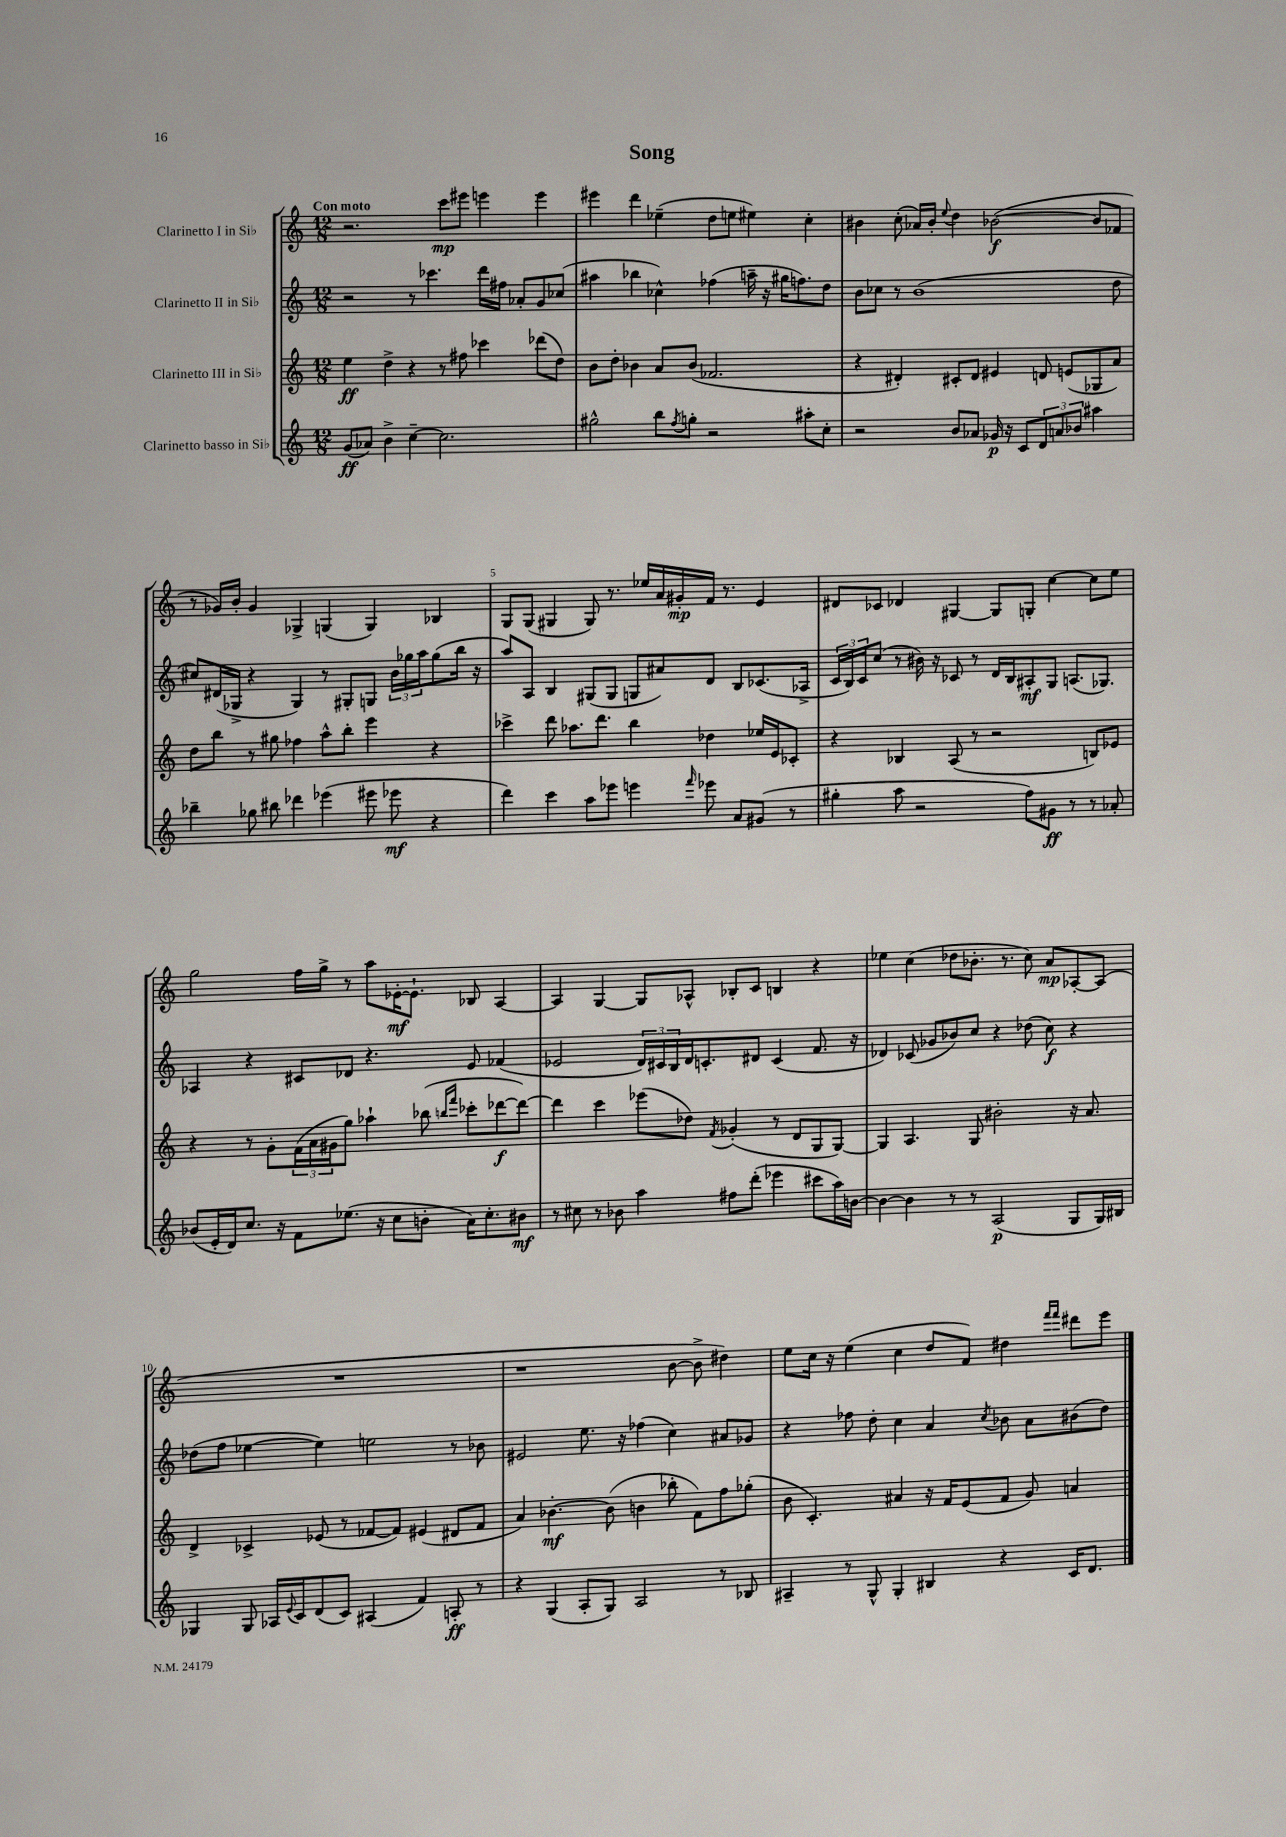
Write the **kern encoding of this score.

**kern	**dynam	**kern	**dynam	**kern	**dynam	**kern	**dynam
*part4	*part4	*part3	*part3	*part2	*part2	*part1	*part1
*staff4	*staff4	*staff3	*staff3	*staff2	*staff2	*staff1	*staff1
*I"Clarinetto basso in Si♭	*	*I"Clarinetto III in Si♭	*	*I"Clarinetto II in Si♭	*	*I"Clarinetto I in Si♭	*
*clefG2	*	*clefG2	*	*clefG2	*	*clefG2	*
*k[]	*	*k[]	*	*k[]	*	*k[]	*
*M12/8	*	*M12/8	*	*M12/8	*	*M12/8	*
=1	=1	=1	=1	=1	=1	=1	=1
!	!	!	!	!	!	!LO:TX:a:B:t=Con moto	!
(8g/L	ff	4ee\	ff	2r	.	2.r	.
8a-X/J)	.	.	.	.	.	.	.
4b^\	.	4dd^\	.	.	.	.	.
[4cc~\	.	4r	.	8r	.	.	.
.	.	.	.	4.ccc-X\	.	.	.
2.cc\]	.	8r	.	.	.	8ccc\L	mp
.	.	8ff#X\	.	.	.	8eee#X\J	.
.	.	4ccc-X\	.	16ddd\LL	.	4eeen\	.
.	.	.	.	16ff#X\JJ	.	.	.
.	.	.	.	8a-X'/L	.	.	.
.	.	(8ddd-X\L	.	8g/	.	4eee\	.
.	.	8dd\J)	.	(8cc-X/J	.	.	.
=2	=2	=2	=2	=2	=2	=2	=2
2gg#X^^\	.	8b\L	.	4aa#X\	.	4eee#X\	.
.	.	8dd'\J	.	.	.	.	.
.	.	4b-X\	.	4bb-X\	.	4ddd\	.
8bb\L	.	8a/L	.	4cc-X^^\)	.	(4ee-X~\	.
8qff/	.	.	.	.	.	.	.
8ggn'\J	.	(8b-/J	.	.	.	.	.
2r	.	2.f-X/	.	(4ff-X\	.	8dd\L	.
.	.	.	.	.	.	8een\J	.
.	.	.	.	16aan~\	.	4ee#X\)	.
.	.	.	.	16r	.	.	.
.	.	.	.	16gg#X\KL	.	.	.
.	.	.	.	8.ffn\)	.	.	.
8aa#X'\L	.	.	.	.	.	4cc'\	.
8cc'\J	.	.	.	8dd\J	.	.	.
=3	=3	=3	=3	=3	=3	=3	=3
2r	.	4r	.	8b\L	.	4b#X\	.
.	.	.	.	8cc-X\J	.	.	.
.	.	4d#X'/)	.	8r	.	(8cc'\	.
.	.	.	.	(1b	.	16a-X/LL)	.
.	.	.	.	.	.	16b#'/JJ	.
.	.	.	.	.	.	8qqee/	.
8b/L	.	8c#X'/L	.	.	.	4dd\	.
8a-X/J	.	8d#/J	.	.	.	.	.
16g-X/	p	4e#X/	.	.	.	([2b-X\	f
16r	.	.	.	.	.	.	.
8c/L	.	.	.	.	.	.	.
12d/	.	8dn/	.	.	.	.	.
12an/	.	.	.	.	.	.	.
.	.	(8en/L	.	.	.	.	.
12b-X/J	.	.	.	.	.	.	.
4aa#X\	.	8G-X/	.	.	.	8b-/L]	.
.	.	8a/J)	.	8dd\	.	8f-X/J	.
!!LO:LB:g=z
=4	=4	=4	=4	=4	=4	=4	=4
4bb-X~\	.	8dd\L	.	8cc#X/L)	.	8r	.
.	.	8bb\J	.	(16d#X/L	.	16g-X/LL)	.
.	.	.	.	16G-X^/JJ	.	16b'/JJ	.
8gg-X\	.	8r	.	4r	.	4g-/	.
8bb#X\	.	8gg#X\	.	.	.	.	.
4ddd-X\	.	4ff-X\	.	4G-/)	.	4G-X^/	.
(4eee-X\	.	8aa^^\L	.	8r	.	(4Gn/	.
.	.	8bb'\J	.	8G#X'/L	.	.	.
8eee#X\	.	4eee\	.	8Gn/J	.	4G/)	.
8eee-X\	mf	.	.	24b\LL	.	.	.
.	.	.	.	24gg-X\	.	.	.
.	.	.	.	24aa\J	.	.	.
4r	.	4r	.	(8gg-\	.	4B-X/	.
.	.	.	.	16bb\Jk	.	.	.
.	.	.	.	16r	.	.	.
=5	=5	=5	=5	=5	=5	=5	=5
4ddd\)	.	4ccc-X^\	.	8aa/L)	.	8G/L	.
.	.	.	.	8A/J	.	(8G/J	.
4ccc\	.	8ddd\	.	4B/	.	4G#X/	.
.	.	8.aa-X\L	.	.	.	.	.
8aa\L	.	.	.	(8G#X/L	.	8G#/)	.
.	.	8.ddd\J	.	.	.	.	.
8eee-X\J	.	.	.	8G#/J	.	8.r	.
4eeen\	.	4bb\	.	8Gn/L	.	.	.
.	.	.	.	.	.	16ee-X/LL	.
.	.	.	.	8a#X/)	.	16a/	.
.	.	.	.	.	.	16g#X'/	mp
16qqfff/	.	.	.	.	.	.	.
8eee-X\	.	4dd-X\	.	8d/J	.	16f/JJ	.
.	.	.	.	.	.	8.r	.
8a/L	.	.	.	8B/L	.	.	.
(8g#X/J	.	16ee-X/LL	.	(8.c-X/	.	4e/	.
.	.	16e/J	.	.	.	.	.
8r	.	8c-X'/J	.	.	.	.	.
.	.	.	.	16A-X^/Jk	.	.	.
=6	=6	=6	=6	=6	=6	=6	=6
4gg#X'\	.	4r	.	24c/LL	.	8d#X/L	.
.	.	.	.	24B/)	.	.	.
.	.	.	.	24c/J	.	.	.
.	.	.	.	(8cc/J	.	8c-X/J	.
8aa\	.	4B-X/	.	8r	.	4d-X/	.
2r	.	.	.	16b#X\)	.	.	.
.	.	.	.	16r	.	.	.
.	.	(8A/	.	8c-X/	.	[4G#X/	.
.	.	8r	.	8r	.	.	.
.	.	2r	.	16d/LL	.	8G#/L]	.
.	.	.	.	16B/J	.	.	.
8ff\L)	.	.	.	8A#X'/	mf	8Gn'/J	.
8g#X\J	ff	.	.	8G/J	.	[4cc\	.
8r	.	.	.	(8.An/L	.	.	.
8r	.	8Bn/L)	.	.	.	8cc\L]	.
.	.	.	.	8.G-X/J)	.	.	.
8a-X'/	.	8e-X/J	.	.	.	8ee\J	.
!!LO:LB:g=z
=7	=7	=7	=7	=7	=7	=7	=7
(8b-X/L	.	4r	.	4A-X/	.	2gg\	.
16e'/L	.	.	.	.	.	.	.
16d/J)	.	.	.	.	.	.	.
8.cc/J	.	8r	.	4r	.	.	.
.	.	8g'\L	.	.	.	.	.
16r	.	.	.	.	.	.	.
8f\L	.	(24f\L	.	8c#X/L	.	16ff\LL	.
.	.	24a\	.	.	.	.	.
.	.	.	.	.	.	16gg^\JJ	.
.	.	24g#X\J	.	.	.	.	.
(8.ee-X\J	.	8gg\J)	.	8d-X/J	.	8r	.
.	.	4aa-X`\	.	4.r	.	8aa\L	.
16r	.	.	.	.	.	.	.
8cc\L	.	.	.	.	.	[16e-X'\K	mf
.	.	.	.	.	.	8.e-`\J]	.
8bn'\J	.	(8bb-X\	.	.	.	.	.
.	.	16qqbbn/LL	.	.	.	.	.
.	.	16qqfff/JJ	.	.	.	.	.
16a\KL)	.	8ccc-X'\L	.	8e/	.	8B-X/	.
8.cc'\	.	.	.	.	.	.	.
.	.	[8ddd-X\	f	(4f-X/	.	[4A/	.
8b#X\J	mf	8ddd-\J_)	.	.	.	.	.
=8	=8	=8	=8	=8	=8	=8	=8
8r	.	4ddd-\]	.	2e-X/	.	4A/]	.
8cc#X\	.	.	.	.	.	.	.
8r	.	4ccc\	.	.	.	[4G/	.
8b-X\	.	.	.	.	.	.	.
4aa\	.	(8eee-X\L	.	24d/LL)	.	8G/L]	.
.	.	.	.	24c#X/	.	.	.
.	.	.	.	24B/	.	.	.
.	.	8dd-X\J)	.	16d/J	.	8A-X^^/J	.
.	.	.	.	8.cn'/	.	.	.
.	.	8qf/	.	.	.	.	.
8ff#X\L	.	(4g-X'/	.	.	.	8B-X'/L	.
(8ddd'\J	.	.	.	8d#X/J	.	8c/J	.
4eee-X\	.	8r	.	(4c/	.	4Bn/	.
.	.	8d/L	.	.	.	.	.
8ccc#X\L	.	8G/	.	8.f/	.	4r	.
16aa\L)	.	[8G/J)	.	.	.	.	.
[16bn\JJ	.	.	.	16r	.	.	.
=9	=9	=9	=9	=9	=9	=9	=9
4b\_	.	4G/]	.	4d-X/)	.	4ee-X\	.
4b\]	.	4.A/	.	(8c-X/	.	(4cc\	.
.	.	.	.	8g-X/L	.	.	.
8r	.	.	.	8b-X/)	.	8dd-X\L	.
8r	.	8G/	.	8cc/J	.	8.b-X'\J	.
(2A/	p	2b#X'\	.	4r	.	.	.
.	.	.	.	.	.	8.r	.
.	.	.	.	(8dd-X\	.	8cc\)	.
.	.	.	.	8cc\)	f	8a/L	mp
8G/L	.	16r	.	4r	.	[8A-X'/	.
.	.	8.a/	.	.	.	.	.
16G/L)	.	.	.	.	.	(8A-/J]	.
16B#X/JJ	.	.	.	.	.	.	.
!!LO:LB:g=z
=10	=10	=10	=10	=10	=10	=10	=10
4G-X/	.	4d^/	.	(8dd-X\L	.	1.r	.
.	.	.	.	8ff\J	.	.	.
8G-/	.	4c-X^/	.	[4ee-X\	.	.	.
16A-X/LL	.	.	.	.	.	.	.
8qqe/	.	.	.	.	.	.	.
16c/J	.	.	.	.	.	.	.
(8d/	.	(8e-X/	.	4ee-\])	.	.	.
8c/J)	.	8r	.	.	.	.	.
(4A#X/	.	[8f-X/L	.	2een\	.	.	.
.	.	8f-/J])	.	.	.	.	.
4f/)	.	(4e#X/	.	.	.	.	.
8An'/	ff	8d#X/L	.	8r	.	.	.
8r	.	8f-/J	.	8b-X\	.	.	.
=11	=11	=11	=11	=11	=11	=11	=11
4r	.	4a/)	.	2e#X/	.	1r	.
(4G/	.	[4.b-X'\	mf	.	.	.	.
8A'/L	.	.	.	8.ee\	.	.	.
8G/J)	.	(8b-\]	.	.	.	.	.
.	.	.	.	16r	.	.	.
2A/	.	4bn\	.	(4ff-X\	.	.	.
.	.	8bb-X'\	.	4cc\)	.	[8b\	.
.	.	8f\L)	.	.	.	8b^\]	.
8r	.	8ff\	.	8a#X/L	.	4dd#X\)	.
8B-X/	.	(8gg-X'\J	.	8g-X/J	.	.	.
=12	=12	=12	=12	=12	=12	=12	=12
4A#X~/	.	8b\	.	4r	.	8ee\L	.
.	.	4.c'/)	.	.	.	16cc\Jk	.
.	.	.	.	.	.	16r	.
8r	.	.	.	8ff-X\	.	(4ee\	.
8G^^/	.	.	.	8dd'\	.	.	.
4G'/	.	4a#X/	.	4cc\	.	4cc\	.
4B#X/	.	16r	.	4a/	.	8dd/L	.
.	.	16f/KL	.	.	.	.	.
.	.	(8e/	.	.	.	8f/J)	.
.	.	.	.	8qcc/	.	.	.
4r	.	8f/J	.	8b-X\	.	4dd#X\	.
.	.	8g/)	.	8a\L	.	.	.
.	.	.	.	.	.	16qqfff/LL	.
.	.	.	.	.	.	16qqfff/JJ	.
16c/KL	.	4an/	.	(8b#X\	.	8ddd#X\L	.
8.d/J	.	.	.	.	.	.	.
.	.	.	.	8dd\J)	.	8eee\J	.
==	==	==	==	==	==	==	==
*-	*-	*-	*-	*-	*-	*-	*-
